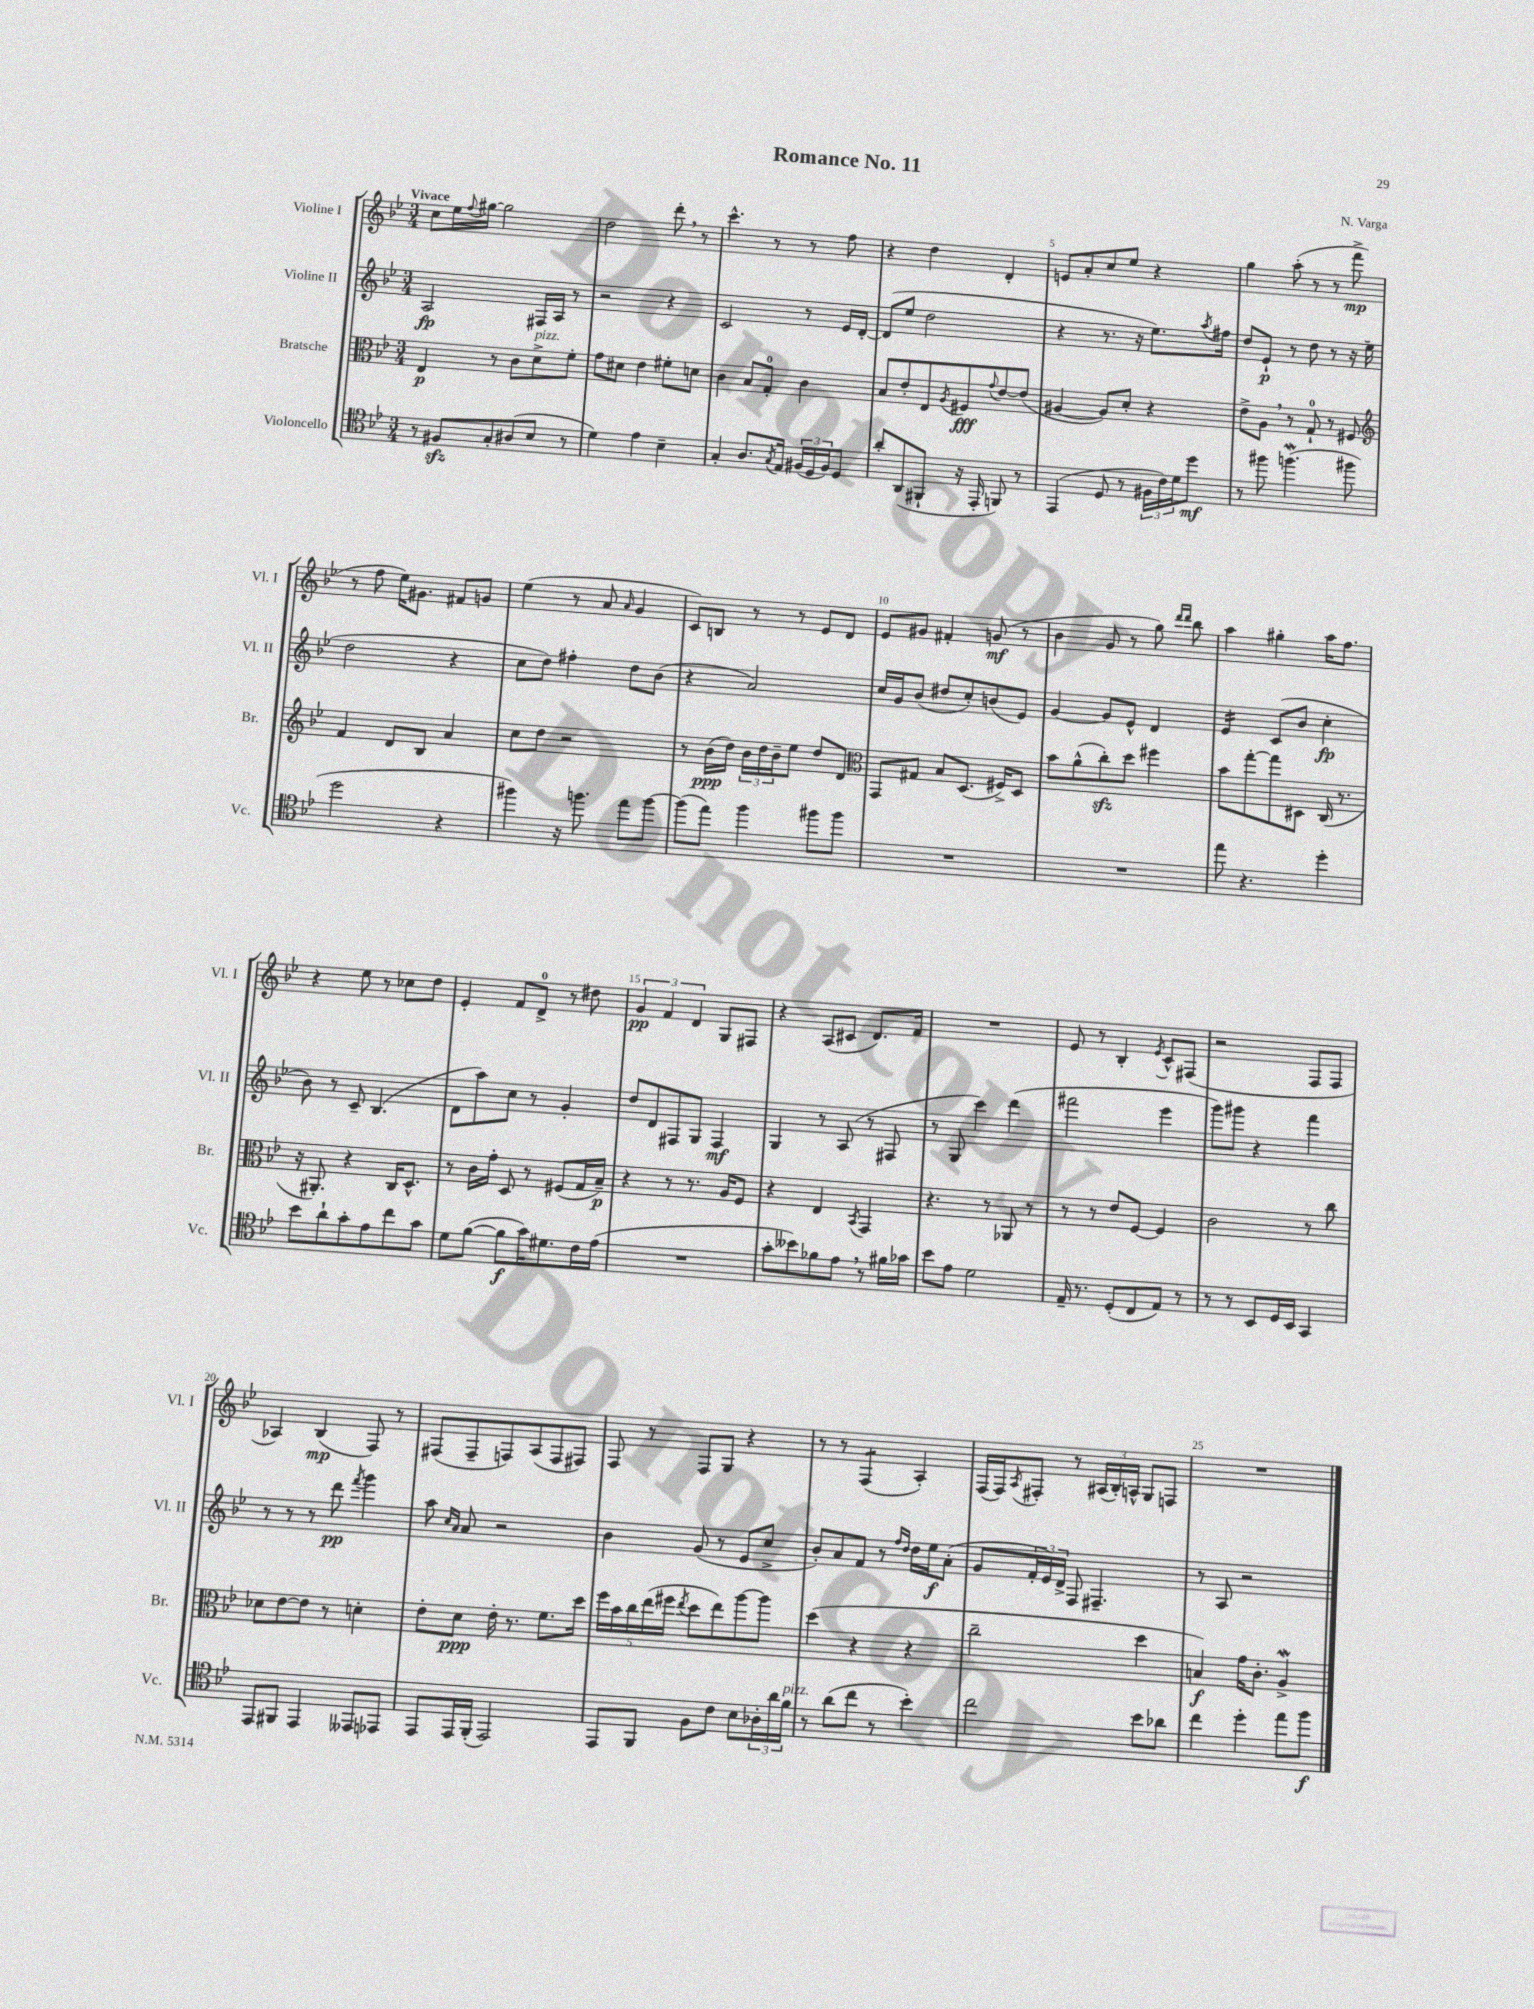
\header { title = "Romance No. 11" composer = "N. Varga" }
<<
\new StaffGroup <<
\new Staff = "s0" \with { instrumentName = "Violine I" shortInstrumentName = "Vl. I" } {
    \clef treble \key bes \major \numericTimeSignature \time 3/4 \tempo "Vivace"
    c''8 ees''16 \appoggiatura { f''8 } gis''16~ gis''2 |
    d''2 d'''8-. \breathe r8 |
    c'''4.-^ r8 r8 f''8 |
    r4 d''4 d'4-. |
    e'8 a'8-. c''8 ees''8 r4 |
    g''4 a''8-.( r8 r8 f'''8->\mp |
    r8 f''8 ees''16) gis'8. fis'8 g'8 |
    ees''4( r8 a'8 \grace { a'16 } g'4 |
    c'8) b8 r8 r8 ees'8 d'8 |
    ees'8 gis'8 fis'4-. g'8\mf( r8 |
    bes'4 g'8 r8 g''8) \grace { d'''16 d'''16 } bes''8 |
    a''4 gis''4-. a''16 f''8. |
    r4 ees''8 r8 ces''8 d''8 |
    ees'4-. f'8 d'8-0-> r8 dis''8 |
    \tuplet 3/2 { g'4\pp f'4 d'4 } g8 fis8 |
    r4 a8( cis'8 d'8.) f'16 |
    R2. |
    ees'8 r8 bes4-. \acciaccatura { ees'8 } c'8-^ fis8( |
    r2 f8 f8 |
    aes4) bes4\mp( f8) r8 |
    fis8( fis8-- f8) a8( f8 fis8) |
    f8 r8 f8 g8 r4 |
    r8 r8 f4:8( a4-.) |
    f16( f16) \acciaccatura { a8 } fis8-. r8 \tuplet 3/2 { ais16( bes16-.) a16-^ } g8 f8 |
    R2. \bar "|." |
}
\new Staff = "s1" \with { instrumentName = "Violine II" shortInstrumentName = "Vl. II" } {
    \clef treble \key bes \major \numericTimeSignature \time 3/4
    a2\fp fis16 a16 r8 |
    r2 r4 |
    c'2 r8 ees'16 d'16~-. |
    d'8( ees''8 d''2 |
    r4 r8. r16 ees''8.) \acciaccatura { a''8 } fis''16 |
    d''8 ees'8-!\p r8 d''8 r8 r16 ees''16( |
    d''2 r4 |
    c''8 d''8) fis''4-. d''8 bes'8( |
    r4 a'2) |
    c''16 g'16 bes'8( dis''8 c''8-.) b'8( ees'8) |
    g'4~ g'8 ees'8-^ d'4 |
    ees'4:16 c'8( bes'8 c''4-.\fp |
    bes'8) r8 c'8-- bes4.( |
    d'8 a''8) c''8 r8 g'4-. |
    d''8 d'8 fis8 g8 fis4\mf |
    g4 r8 a8( r8 fis8 |
    r8 g8 c'''4) d'''4( |
    fis'''2 ees'''4 |
    g'''8) gis'''8 r4 f'''4 |
    r8 r8 r8 d'''8\pp \acciaccatura { f'''8 } g'''4 |
    a''8 \grace { c''16 a'16 } a'8 r2 |
    bes'4 g'8( r8 ees'8 c''8-> |
    bes'8-.) a'8 f'8 r8 \grace { f''16 d''16 } d''16 ees''16\f a'8-.( |
    g'8 \tuplet 3/2 { f'16-. ees'16) d'16-> } f8 fis4.-- |
    r8 a8 r2 \bar "|." |
}
\new Staff = "s2" \with { instrumentName = "Bratsche" shortInstrumentName = "Br." } {
    \clef alto \key bes \major \numericTimeSignature \time 3/4
    ees4\p r8 c'8 d'8->^\markup { \italic "pizz." } f'8-. |
    g'8 dis'8 ees'4 fis'8-. d'8 |
    c'4 bes8 g8-0-. c'4 |
    bes8 ees'8-. ees8 \acciaccatura { a8 } fis8\fff \appoggiatura { g'8 } ees'8~ ees'8( |
    ais4~ ais8) d'8-. r4 |
    ees'8-> a8 \breathe r8 g8-0-! r8 fis8 |
    \clef treble f'4 d'8 bes8 a'4 |
    c''8 d''8 r2 |
    r8 bes'16\ppp( d''16) \tuplet 3/2 { bes'16 d''16 bes'16-- } ees''8 d''8 d'8 |
    \clef alto g,8 gis8 bes8 d8.( fis16->) d8 |
    bes'8 a'8-^( c''8-.\sfz) d''8 fis''4 |
    bes'8 g''8~-. g''8 dis8 c16( r8. |
    r16 ais,8.-.) r4 c16 d8.-^ |
    r8 c'16 g'16-. d8 r8 fis8( g16 bes16--\p) |
    r4 r8 r8. a16 f8 |
    r4 ees4 \acciaccatura { bes,8 } g,4 |
    r4. r8 aes,8 r8 |
    r8 r8 ees'8 f8~ f4 |
    c'2 r8 c''8 |
    des'8 ees'8~ ees'8 r8 d'4-. |
    ees'8-. d'8\ppp ees'16-. r8. f'8. d''16 |
    \tuplet 5/4 { f''16 bes'16 c''16 ees''16( fis''16 } \acciaccatura { ees''8 } d''8 ees''8) a''8~ a''8 |
    d''4( r4 r4 |
    c''2-- d''4 |
    b4\f) g'16 c'8.-. a4->\mordent \bar "|." |
}
\new Staff = "s3" \with { instrumentName = "Violoncello" shortInstrumentName = "Vc." } {
    \clef tenor \key bes \major \numericTimeSignature \time 3/4
    r8 fis8\sfz g8-. ais8( bes8 r8 |
    d'4) ees'4 bes4-- |
    g4-. a8. \acciaccatura { g8 } ees16 \tuplet 3/2 { fis16( d16 fis16) } d8 |
    a'8-. a,8( fis,8-! r16 ees,16-. f,8) r8 |
    ees,4( d8 r8 \tuplet 3/2 { fis16 c'16) d'16 } d''8\mf |
    r8 fis''8 f''4.\mordent( fis''8 |
    d''2 r4 |
    fis''4) r16 f''8. ees''8 f''8~ |
    f''8( ees''8) f''4 fis''8 fis''8 |
    R2. |
    R2. |
    ees''8 r4. d''4-. |
    bes'8 a'8-! g'8-. ees'8 c''8 g'8 |
    d'8 f'8~( f'8\f g'16) dis'8. c'16 ees'16( |
    R2. |
    g'8-. beses'8) fes'8 ees'8 \breathe r8 fis'16 ges'16 |
    bes'8 ees'8 d'2 |
    ees16-- r8. d8-.( c8 ees8) r8 |
    r8 r8 bes,8 d16 bes,16 g,4 |
    ees,8 fis,8 ees,4 eeses,8 ees,8 |
    ees,8 ees,16 f,16-.( ees,2) |
    ees,8 f,8 f8 c'8 bes8 \tuplet 3/2 { aes16-. a'16 f'16^\markup { \italic "pizz." } } |
    r8 a'8( c''8 r8 bes'4-.) |
    c''2 bes'8 aes'8 |
    c''4 d''4-. ees''8 f''8\f \bar "|." |
}
>>
>>
\layout { \context { \Score \override BarNumber.break-visibility = ##(#f #t #t) barNumberVisibility = #(every-nth-bar-number-visible 5) } }
